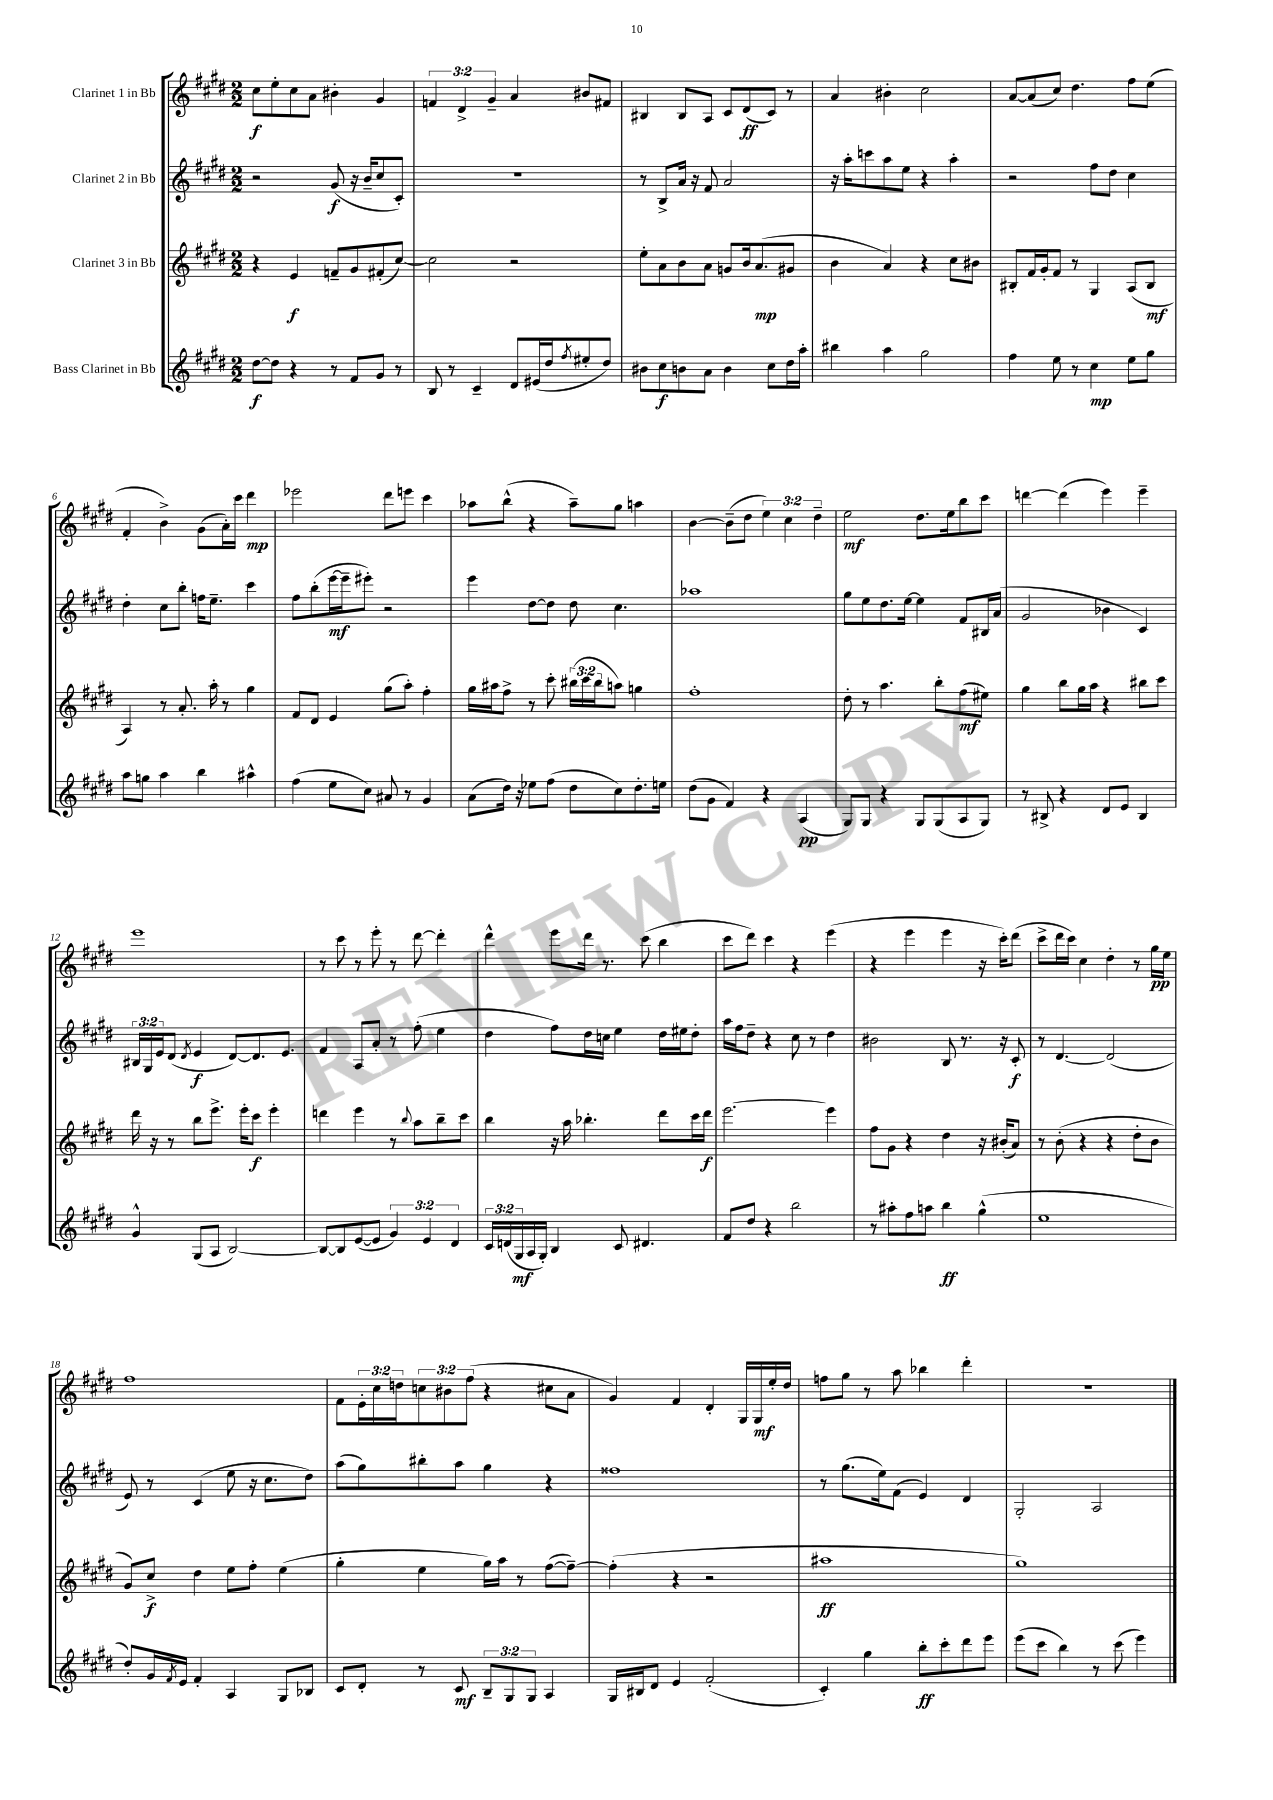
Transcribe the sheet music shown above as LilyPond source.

<<
\new StaffGroup <<
\new Staff = "s0" \with { instrumentName = "Clarinet 1 in Bb" } {
    \clef treble \key e \major \numericTimeSignature \time 2/2 \override Staff.TupletNumber.text = #tuplet-number::calc-fraction-text
    cis''8\f e''8-. cis''8 a'8 bis'4-. gis'4 |
    \tuplet 3/2 { f'4 dis'4-> gis'4-- } a'4 bis'8 fis'8 |
    bis4 bis8 a8 cis'8 dis'8\ff( cis'8) r8 |
    a'4 bis'4-. cis''2 |
    a'8~ a'8( cis''8) dis''4. fis''8 e''8( |
    fis'4-. b'4->) gis'8( a'16-.) cis'''16 dis'''4\mp |
    ees'''2 dis'''8 e'''8 cis'''4 |
    aes''8 b''8-^( r4 aes''8--) gis''8 a''4 |
    b'4~ b'8--( dis''8 \tuplet 3/2 { e''4) cis''4 dis''4-- } |
    e''2\mf dis''8. e''16 b''8 cis'''8 |
    d'''4~ d'''4( e'''4) e'''4-- |
    e'''1 |
    r8 cis'''8 r8 e'''8-. r8 dis'''8~ dis'''4-. |
    dis'''4-^ e'''8 dis'''16 r8. cis'''8( b''4 |
    cis'''8 dis'''8) cis'''4 r4 e'''4( |
    r4 e'''4 e'''4 r16 cis'''16-.) dis'''8( |
    cis'''8-> dis'''16 cis'''16) cis''4 dis''4-. r8 gis''16\pp e''16 |
    fis''1 |
    fis'8 \tuplet 3/2 { e'16-. cis''16 d''16 } \tuplet 3/2 { c''8 bis'8 fis''8( } r4 cis''8 a'8 |
    gis'4) fis'4 dis'4-. gis16 gis16\mf e''16-. dis''16 |
    f''8 gis''8 r8 a''8 bes''4 dis'''4-. |
    R1 \bar "|." |
}
\new Staff = "s1" \with { instrumentName = "Clarinet 2 in Bb" } {
    \clef treble \key e \major \numericTimeSignature \time 2/2 \override Staff.TupletNumber.text = #tuplet-number::calc-fraction-text
    r2 gis'8\f( r16 b'16-- cis''8 cis'8-.) |
    r1 |
    r8 b8-> a'16 r16 fis'8 a'2 |
    r16 a''16-. c'''8 a''8 e''8 r4 a''4-. |
    r2 fis''8 dis''8 cis''4 |
    dis''4-. cis''8 b''8-. f''16 e''8.-- cis'''4 |
    fis''8 b''8-.( e'''16~\mf e'''16-- eis'''8-.) r2 |
    e'''4 dis''8~ dis''8 dis''8 cis''4. |
    aes''1 |
    gis''8 e''8 dis''8. e''16~ e''4 fis'8 bis16 a'16( |
    gis'2 bes'4 cis'4) |
    \tuplet 3/2 { bis16 gis16 e'16 } dis'8( \acciaccatura { dis'8 } e'4\f dis'8~) dis'8. e'8. |
    fis'4 a8 a'8-. r8 fis''8-.( e''4 |
    dis''4 fis''8) dis''16 c''16 e''4 dis''16 eis''16 dis''8-. |
    a''16 fis''16 dis''8-- r4 cis''8 r8 dis''4 |
    bis'2 b8 r8. r16 cis'8-.\f |
    r8 dis'4.~ dis'2( |
    e'8) r8 cis'4( e''8 r16 cis''8. dis''8) |
    a''8( gis''8) bis''8-. a''8 gis''4 r4 |
    fisis''1 |
    r8 gis''8.( e''16) fis'8( e'4) dis'4 |
    gis2-. a2 \bar "|." |
}
\new Staff = "s2" \with { instrumentName = "Clarinet 3 in Bb" } {
    \clef treble \key e \major \numericTimeSignature \time 2/2 \override Staff.TupletNumber.text = #tuplet-number::calc-fraction-text
    r4 e'4\f f'8-- gis'8 fis'8-.( cis''8~) |
    cis''2 r2 |
    e''8-. a'8 b'8 a'8 g'8 b'16 a'8.\mp( gis'8 |
    b'4 a'4) r4 cis''8 bis'8 |
    bis8-. fis'16 gis'16-. fis'8 r8 gis4 a8( bis8\mf |
    a4) r8 a'8.-. a''16-. r8 gis''4 |
    fis'8 dis'8 e'4 gis''8( a''8-.) fis''4-. |
    gis''16 ais''16 fis''8-> r8 cis'''8-. \tuplet 3/2 { bis''16( cis'''16 bis''16 } a''8) g''4 |
    fis''1-. |
    dis''8-. r8 a''4. b''8-. fis''8\mf( eis''8) |
    gis''4 b''8 gis''16 a''16 r4 bis''8 cis'''8 |
    dis'''16 r16 r8 b''8 e'''8.-> e'''16-. cis'''8\f e'''4-. |
    d'''4 e'''4 r8 \appoggiatura { b''8 } a''8 b''8-- cis'''8 |
    b''4 r16 a''16 bes''4.-. dis'''8 cis'''16 dis'''16\f |
    e'''2.~ e'''4 |
    fis''8 gis'8 r4 dis''4 r16 bis'16-.( a'8) |
    r8 b'8-.( r4 r4 dis''8-. b'8 |
    gis'8) cis''8->\f dis''4 e''8 fis''8-. e''4( |
    gis''4-. e''4 gis''16) a''16 r8 fis''8~( fis''8~--) |
    fis''4-.( r4 r2 |
    ais''1\ff |
    gis''1) \bar "|." |
}
\new Staff = "s3" \with { instrumentName = "Bass Clarinet in Bb" } {
    \clef treble \key e \major \numericTimeSignature \time 2/2 \override Staff.TupletNumber.text = #tuplet-number::calc-fraction-text
    dis''8~\f dis''8 r4 r8 fis'8 gis'8 r8 |
    b8 r8 cis'4-- dis'8 eis'16( dis''16 \acciaccatura { fis''8 } eis''8-. dis''8) |
    bis'8 cis''8\f b'8 a'8 b'4 cis''8 dis''16 a''16-. |
    bis''4 a''4 gis''2 |
    fis''4 e''8 r8 cis''4\mp e''8 gis''8 |
    a''8 g''8 a''4 b''4 ais''4-^ |
    fis''4( e''8 cis''8) ais'8 r8 gis'4 |
    a'8( dis''16) r16 ees''8 fis''8( dis''8 cis''8) dis''8.-. e''16 |
    dis''8( gis'8 fis'4) r4 a4\pp( |
    gis8) gis8 r4 gis8 gis8( a8 gis8) |
    r8 bis8-> r4 dis'8 e'8 bis4 |
    gis'4-^ gis8( a8 b2~) |
    b8~ b8 e'8~( e'8 \tuplet 3/2 { gis'4) e'4 dis'4 } |
    \tuplet 3/2 { cis'16 d'16( gis16\mf } a16 gis16-.) b4 cis'8 dis'4. |
    fis'8 dis''8 r4 b''2 |
    r8 ais''8-. fis''8 a''8 b''4\ff gis''4-^( |
    e''1 |
    dis''8-.) gis'16 \acciaccatura { fis'8 } e'16 fis'4-. a4 gis8 bes8 |
    cis'8 dis'8-. r8 cis'8\mf \tuplet 3/2 { b8-- gis8 gis8 } a4 |
    gis16 bis16 dis'8 e'4 fis'2-.( |
    cis'4-.) gis''4 b''8-.\ff cis'''8-. dis'''8 e'''8 |
    e'''8( cis'''8 b''4) r8 cis'''8( e'''4) \bar "|." |
}
>>
>>
